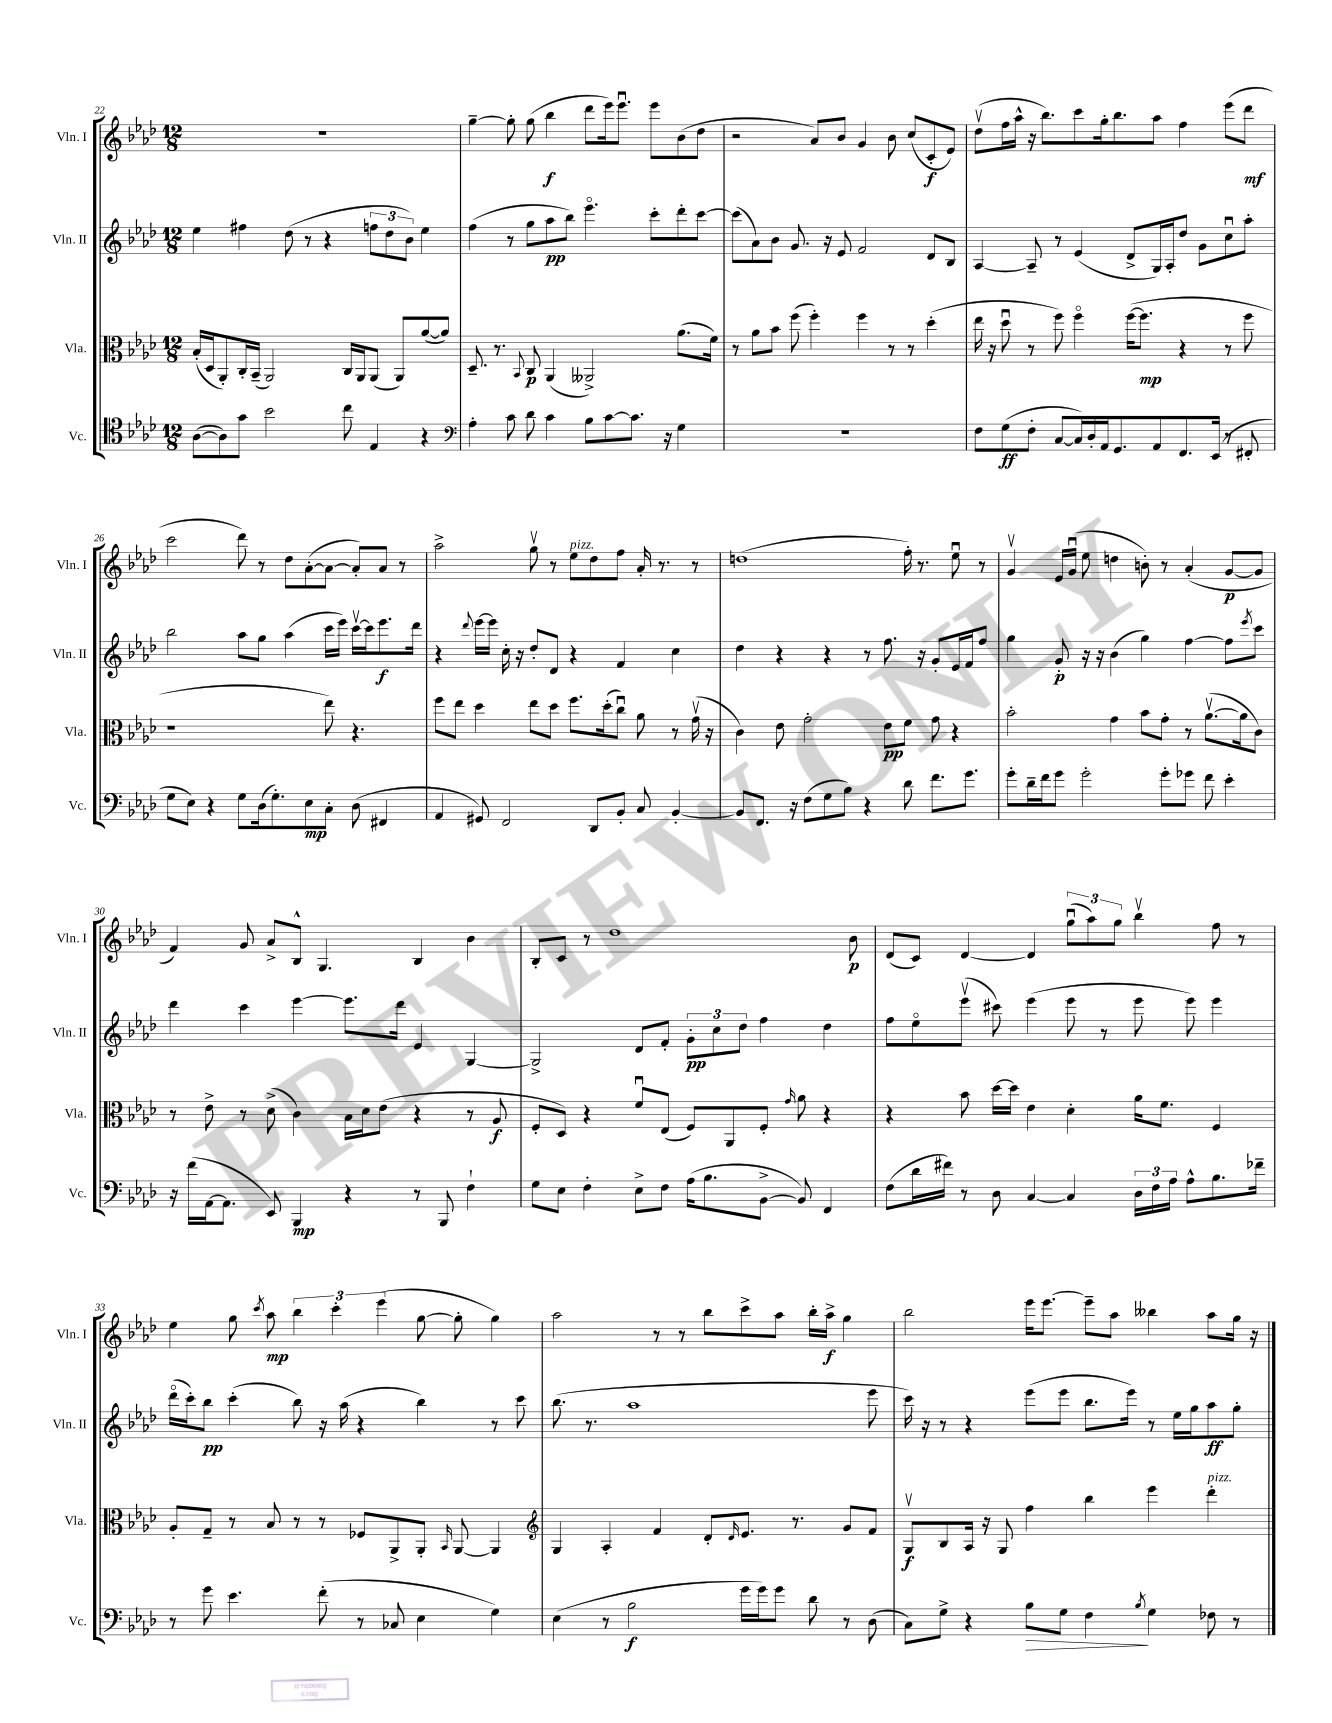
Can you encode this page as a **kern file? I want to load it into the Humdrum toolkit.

**kern	**kern	**kern	**kern
*staff4	*staff3	*staff2	*staff1
*clefC4	*clefC3	*clefG2	*clefG2
*k[b-e-a-d-]	*k[b-e-a-d-]	*k[b-e-a-d-]	*k[b-e-a-d-]
*M12/8	*M12/8	*M12/8	*M12/8
([8A-\L	(16B-'/LL	4ee-\	1.r
.	16D-/J	.	.
8A-\])	8AA-'/)	.	.
8g\J	16C'/L	4ff#\	.
.	(16BB-~/JJ	.	.
2b-\	2AA-/)	.	.
.	.	(8dd-\	.
.	.	8r	.
.	.	4r	.
8cc\	16C/LL	.	.
.	16AA-/J	.	.
4E-/	(8AA-/J	12ff\L	.
.	.	12dd-\	.
.	8AA-/L)	.	.
.	.	12b-\J)	.
4r	([8a-/	4ee-\	.
.	8a-/]J)	.	.
=	=	=	=
*clefF4	*	*	*
4A-'\	8.D-~/	(4ff\	[4gg~\
.	8.r	.	.
8c\	.	8r	8gg'\]
.	8qqBB-/	.	.
8d-\	8C/	8gg\L	(8gg\
4c\	(4AA-/	8aa-\	4bb-\
.	.	8bb-\J)	.
8B-\L	2AA--^/)	4.eee-o\	8ddd-\L
[8c\	.	.	16eee-\k)
.	.	.	8.eee-u\J
8.c\]J	.	.	.
.	.	8ccc'\L	8eee-\L
16r	.	.	.
4G\	(8.a-\L	8ddd-'\	(8b-\
.	.	[8ccc\J	8dd-\J
.	16f\Jk)	.	.
=	=	=	=
1.r	8r	(8ccc\]L	2r
.	8a-\L	8a-\)	.
.	8b-\J	8b-\J	.
.	(8ff\	8.g/	.
.	4ff'\)	.	8a-/L)
.	.	16r	.
.	.	8e-/	8b-/J
.	4ff\	2f/	4g/
.	8r	.	8b-\
.	8r	.	(8cc/L
.	(4dd-'\	8d-/L	8c'/
.	.	8B-/J	8e-/J)
=	=	=	=
8F\L	16ee-\	[4A-/	(8dd-v\L
.	16r	.	.
(8G\	8dd-u\	.	16ff\L
.	.	.	16aa-^^\JJ
8F'\J	8r	8A-~/]	16r
.	.	.	8.bb-\L)
[8C/L	8ff\)	8r	.
16C/]L)	4ffo\	(4e-/	8ccc\
16D-'/	.	.	.
16AA-/J	.	.	16gg'\k
8.GG/	.	.	8.bb-\
.	([16ff\LK	8d-^/L	.
.	8.ff\]J	.	.
8AA-/	.	16G/L)	8aa-\J
.	.	16A-'/J	.
8.FF/	4r	8dd-/J	4ff\
.	.	8g\L	.
(16EE-/Jk	.	.	.
8r	8r	8ccu\	(8eee-\L
8FF#'/	8ff\	8aa-'\J	8ddd-\J
=	=	=	=
8G\L	1r	2bb-\	2ccc\
8E-\J)	.	.	.
4r	.	.	.
8G\L	.	8aa-\L	8ddd-\)
(16D-\k	.	8gg\J	8r
8.G'\)	.	.	.
.	.	(4aa-\	8dd-\L
8E-\	.	.	([8a-'\
8C'\J	8ee-\)	16ccc\LL	8a-\_J
.	.	16eee-\JJ)	.
(8D-\	4.r	[16cccv\LL	8a-'/]L)
.	.	16ccc\]J	.
4FF#/	.	8.eee-\	8a-/J
.	.	.	8r
.	.	16ddd-\Jk	.
=	=	=	=
4AA-/	8ff\L	4r	2aa-^\
.	8ee-\J	.	.
.	.	8qqddd-/	.
8GG#/)	4dd-\	[16eee-\LL	.
.	.	16eee-\]JJ	.
2FF/	.	16cc'\	.
.	.	16r	.
.	8ee-\L	8dd-'/L	8ggv\
.	8dd-\J	8d-/J	8r
.	8.ff\L	4r	8ee-\L
8DD-/L	.	.	8dd-\
.	(16dd-'\k	.	.
8BB-'/J	8ccu\J)	4f/	8ff\J
8C/	8a-\	.	16a-'/
.	.	.	8.r
[4BB-'/	8r	4cc\	.
.	(16gv\	.	8r
.	16r	.	.
=	=	=	=
8BB-/]L	4c\)	4dd-\	(1dd
8.FF/J	.	.	.
.	8e-\	4r	.
16r	.	.	.
(8F\L	2g'\	.	.
8G\	.	4r	.
8B-\J)	.	.	.
4r	.	8r	.
.	8e-\L	8.ff\	.
8d-\	8f\J	.	16ff'\)
.	.	16r	8.r
8.f\L	8g\	8g'/L	.
.	4r	16e-/L	8ee-u\
8.g\J	.	16f/J	.
.	.	8ff/J	8r
=	=	=	=
8g'\L	2b-'\	4gg\	4gv/
16d-~\L	.	.	.
16f\J	.	.	.
8g\J	.	8g'/	16e-/LL
.	.	.	(16gu/JJ
2g'\	.	16r	8ee-\
.	.	16r	.
.	4g\	(4b-\	4dd\
.	8b-\L	4gg\)	8b'\)
8g'\L	8g'\J	.	8r
8g-\J	8r	[4ff\	(4a-'/
8f\	([8.a-v\L	.	.
4e-'\	.	8ff\]L	[8g/L
.	16a-\]k	.	.
.	.	8qeee-/	.
.	8c\J)	8ccc\J	8g/]J
=	=	=	=
16r	8r	4ddd-\	4f/)
(16f\LL	.	.	.
[16AA-\J	8e-^\	.	.
8.AA-\]J	.	.	.
.	8r	4ccc\	8g/
8EE-/)	(8d-^\	.	8a-^/L
4BBB-/	4c\)	[4eee-\	8B-^^/J
.	.	.	4.G/
4r	16B-\LL	8.eee-\]L	.
.	16d-\J	.	.
.	(8e-\J	.	.
.	.	16ddd-\Jk	.
8r	4r	4e-/	4B-/
8BBB-/	.	.	.
4F`\	8r	[4G/	4b-\
.	8A-/	.	.
=	=	=	=
8G\L	8F'/L	2G^/]	8B-'/L
8E-\J	8D-/J)	.	8c/J
4F'\	4r	.	8r
.	.	.	1dd-
8E-^\L	8fu/L	8d-/L	.
8F\J	(8E-/J	8f'/J	.
(16A-\LK	8F/L)	12g'\L	.
8.B-\	.	.	.
.	.	12cc\	.
.	8AA-/	.	.
.	.	12dd-\J	.
[8BB-^\J	8F'/J	4ff\	.
.	16qqg/	.	.
8BB-/])	8a-\	.	.
4FF/	4r	4dd-\	.
.	.	.	8b-\
=	=	=	=
(8F\L	4r	8ff\L	(8d-/L
16d-\L	.	8ee-o\	8c/J)
16f#\JJ)	.	.	.
8r	8b-\	(8eee-v\J	[4d-/
8D-\	[16dd-\LL	8ccc#\)	.
.	16dd-\]JJ	.	.
[4C/	4e-\	(4eee-\	4d-/]
4C/]	4d-'\	8eee-\	(12ggu\L
.	.	.	12aa-\)
.	.	8r	.
.	.	.	12gg\J
24D-\LL	16a-\LK	8eee-\	4bb-v\
24F\	.	.	.
.	8.f\J	.	.
24A-\JJ	.	.	.
8A-^^\L	.	8eee-\)	.
8.B-\	4F/	4eee-\	8ff\
.	.	.	8r
16f-~\Jk	.	.	.
=	=	=	=
8r	8A-'/L	(16ddd-o\LL	4ee-\
.	.	16ccc'\J)	.
8g\	8G~/J	8bb-\J	.
4.e-\	8r	(4ccc'\	8gg\
.	.	.	8qccc/
.	8B-/	.	8aa-\
.	8r	8bb-\)	6bb-\
(8f'\	8r	16r	.
.	.	.	6ccc'\
.	.	(16aa-\	.
8r	8F-/L	4r	.
.	.	.	(6eee-\
8C-/	8AA-^/	.	.
4E-\	8AA-'/J	4bb-\)	[8gg\
.	16qqBB-/	.	.
.	[8AA-/	.	8gg'\]
4G\)	4AA-/]	8r	4gg\)
.	.	8ccc\	.
=	=	=	=
*	*clefG2	*	*
(4E-\	4G/	(8.bb-\	2aa-\
.	.	8.r	.
8r	4A-'/	.	.
2B-\	.	1aa-	.
.	4f/	.	8r
.	.	.	8r
.	8d-'/L	.	8bb-\L
.	16qqd-/	.	.
16g\LL	8.e-/J	.	8ccc^\
16g\J)	.	.	.
8g\J	.	.	8aa-\J
.	8.r	.	.
8d-\	.	.	16bb-'\LL
.	.	.	16aa-^\JJ
8r	8g/L	.	4gg\
(8D-\	8f/J	8eee-\	.
=	=	=	=
8C\L)	8Gv/L	16ccc\)	2bb-\
.	.	16r	.
8G^\J	8B-/	8r	.
4r	16A-/Jk	4r	.
.	16r	.	.
.	8G/	.	.
8B-\L	4ff\	(8eee-\L	16eee-\LK
.	.	.	[8.eee-\J
8G\J	.	8eee-\J	.
4F\	4bb-\	8.bb-\L	8eee-~\]L
.	.	.	8aa-\J
.	.	16eee-\Jk)	.
8qB-/	.	.	.
4G\	4eee-\	8r	4bb--\
.	.	16ee-\LL	.
.	.	16gg\J	.
8F-\	4ddd-'\	8aa-\	8aa-\L
8r	.	8gg'\J	16gg\Jk
.	.	.	16r
==	==	==	==
*-	*-	*-	*-
